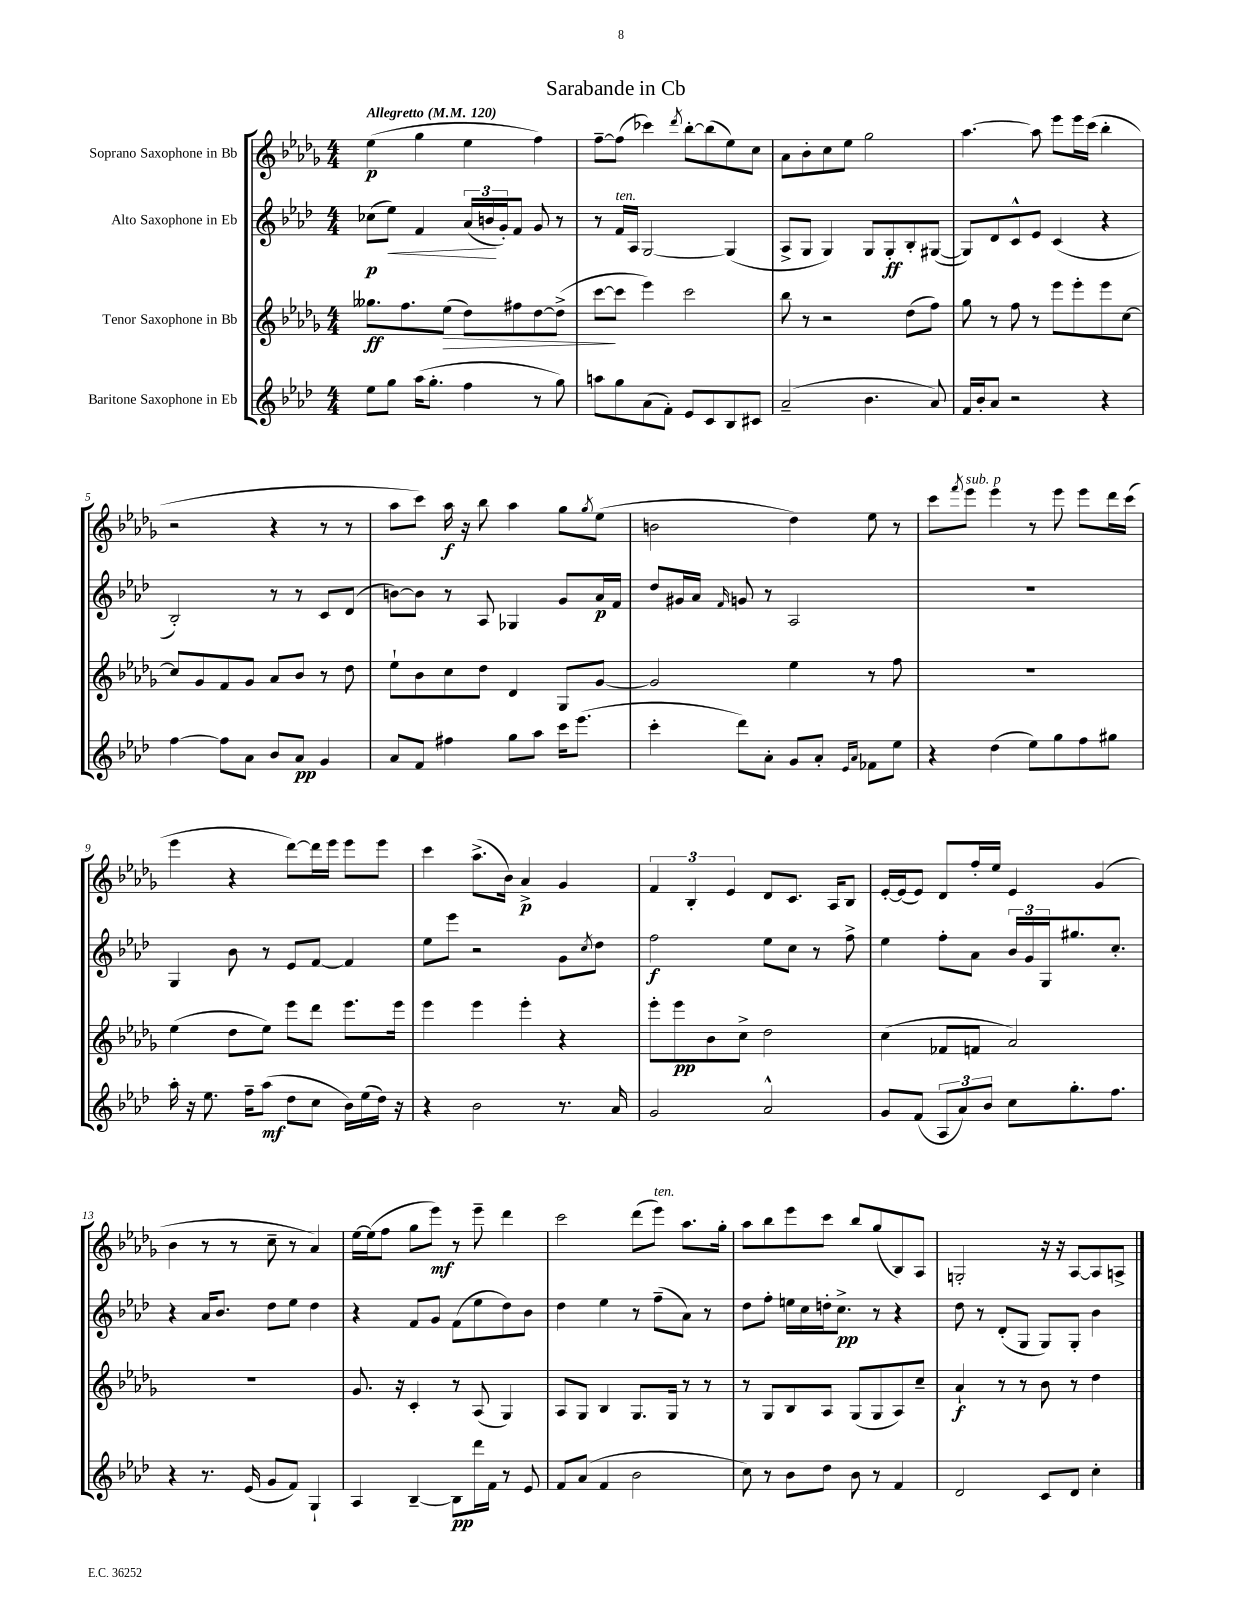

**kern	**kern	**kern	**kern
*staff4	*staff3	*staff2	*staff1
*clefG2	*clefG2	*clefG2	*clefG2
*k[b-e-a-d-]	*k[b-e-a-d-g-]	*k[b-e-a-d-]	*k[b-e-a-d-g-]
*M4/4	*M4/4	*M4/4	*M4/4
*MM120	*MM120	*MM120	*MM120
8ee-\L	8.gg--\L	(8cc-\L	(4ee-\
8gg\J	.	8ee-\J)	.
.	8.ff\	.	.
(16aa-\LK	.	4f/	4gg-\
8.gg'\J	.	.	.
.	(8ee-\J	.	.
4ff\	8dd-\L)	(24a-/LL	4ee-\
.	.	24b/	.
.	.	24g'/J)	.
.	8ff#\	8f/J	.
8r	[8dd-\	8g/	4ff\)
8gg\)	(8dd-^\]J	8r	.
=	=	=	=
8aa\L	[8ccc\L	8r	[8ff~\L
8gg\	8ccc\]J	16f/LL	(8ff\]J
.	.	16A-/JJ	.
(8a-\	4eee-\)	[2G/	4ccc-\)
8f'\J)	.	.	.
.	.	.	8qddd-/
8e-/L	2ccc\	.	[8bb-'\L
8c/	.	.	(8bb-\]
8B-/	.	(4G/]	8ee-\)
8c#/J	.	.	8cc\J
=	=	=	=
(2a-~/	8bb-\	8A-^/L	8a-\L
.	8r	8G/J	8b-'\
.	2r	4G/)	8cc\
.	.	.	8ee-\J
4.b-\	.	8G/L	2gg-\
.	.	8G'/	.
.	(8dd-\L	8B-'/	.
8a-/)	8ff\J)	([8G#/J	.
=	=	=	=
16f/LL	8gg-\	8G#/]L)	[4.aa-\
16b-'/J	.	.	.
8a-/J	8r	8d-/	.
2r	8ff\	8c^^/	.
.	8r	8e-/J	8aa-\]
.	8eee-\L	(4c/	8eee-\L
.	8eee-'\	.	16eee-\L
.	.	.	(16ccc\JJ
4r	8eee-\	4r	4bb-'\
.	[8cc\J	.	.
=	=	=	=
[4ff\	8cc/]L	2B-'/)	2r
.	8g-/	.	.
8ff\]L	8f/	.	.
8a-\J	8g-/J	.	.
8b-/L	8a-/L	8r	4r
8a-/J	8b-/J	8r	.
4g/	8r	8c/L	8r
.	8dd-\	(8d-/J	8r
=	=	=	=
8a-/L	8ee-`\L	[8b\L)	8aa-\L
8f/J	8b-\	8b\]J	8ccc\J)
4ff#\	8cc\	8r	16aa-\
.	.	.	16r
.	8dd-\J	8A-/	8bb-\
8gg\L	4d-/	4G-/	4aa-\
8aa-\J	.	.	.
16ccc\LK	8G-/L	8g/L	8gg-\L
(8.eee-\J	.	.	.
.	.	.	8qgg-/
.	[8g-/J	16a-/L	(8ee-\J
.	.	16f/JJ	.
=	=	=	=
4ccc'\	2g-/]	8dd-/L	2b\
.	.	16g#/L	.
.	.	16a-/JJ	.
.	.	16qqf/	.
8ddd-\L)	.	8g/	.
8a-'\J	.	8r	.
8g/L	4ee-\	2A-/	4dd-\)
8a-'/J	.	.	.
16qqe-/LL	.	.	.
16qqa-/JJ	.	.	.
8f-\L	8r	.	8ee-\
8ee-\J	8ff\	.	8r
=	=	=	=
4r	1r	1r	8ccc\L
.	.	.	8qfff/
.	.	.	8eee-\J
(4dd-\	.	.	4eee-\
8ee-\L)	.	.	8r
8gg\	.	.	8eee-\
8ff\	.	.	8eee-\L
8gg#\J	.	.	16ddd-\L
.	.	.	(16ccc\JJ
=	=	=	=
16aa-'\	(4ee-\	4G/	4eee-\
16r	.	.	.
8.ee-\	.	.	.
.	8dd-\L	8b-\	4r
16ff~\LK	.	.	.
(8aa-\J	8ee-\J)	8r	.
8dd-\L	8eee-\L	8e-/L	[8ddd-\L)
8cc\J	8ddd-\J	[8f/J	16ddd-\]L
.	.	.	16eee-\JJ
16b-\LL)	8.eee-\L	4f/]	8eee-\L
(16ee-\	.	.	.
16dd-\JJ)	.	.	8eee-\J
16r	16eee-\Jk	.	.
=	=	=	=
4r	4eee-\	8ee-\L	4ccc\
.	.	8eee-\J	.
2b-\	4eee-\	2r	(8.aa-^\L
.	.	.	16b-\Jk)
.	4eee-'\	.	4a-^/
8.r	4r	8g\L	4g-/
.	.	8qcc/	.
.	.	8dd-\J	.
16a-/	.	.	.
=	=	=	=
2g/	8eee-'\L	2ff\	6f/
.	8eee-\	.	.
.	.	.	6B-'/
.	8b-\	.	.
.	.	.	6e-/
.	8cc^\J	.	.
2a-^^/	2dd-\	8ee-\L	8d-/L
.	.	8cc\J	8.c/J
.	.	8r	.
.	.	.	16A-/LK
.	.	8ff^\	8B-/J
=	=	=	=
8g/L	(4cc\	4ee-\	[16e-'/LL
.	.	.	(16e-/]J
(8f/J	.	.	8e-/J)
12A-/L	8f-/L	8ff'\L	8d-/L
12a-/)	.	.	.
.	8f/J	8a-\J	16ff'/L
12b-/J	.	.	.
.	.	.	16ee-/JJ
8cc\L	2a-/)	24b-/LL	4e-/
.	.	24g/	.
.	.	24G/J	.
8.gg'\	.	8.gg#/	.
.	.	.	(4g-/
8.ff\J	.	8.cc'/J	.
=	=	=	=
4r	1r	4r	4b-\
8.r	.	16a-/LK	8r
.	.	8.b-/J	.
.	.	.	8r
(16e-/	.	.	.
8g/L	.	8dd-\L	8cc~\
8f/J)	.	8ee-\J	8r
4G`/	.	4dd-\	4a-/)
=	=	=	=
4A-/	8.g-/	4r	[16ee-\LL
.	.	.	(16ee-\]J
.	.	.	8ff\J
.	16r	.	.
[4B-~/	4c'/	8f/L	8gg-\L
.	.	8g/J	8eee-\J)
8B-\]L	8r	(8f\L	8r
16ddd-\L	(8A-/	8ee-\	8eee-~\
16f\JJ	.	.	.
8r	4G-/)	8dd-\)	4ddd-\
8e-/	.	8b-\J	.
=	=	=	=
8f/L	8A-/L	4dd-\	2ccc\
(8a-/J	8G-/J	.	.
4f/	4B-/	4ee-\	.
2b-\	8.G-/L	8r	(8ddd-\L
.	.	(8ff~\L	8eee-\J)
.	16G-/Jk	.	.
.	8r	8a-\J)	8.aa-\L
.	8r	8r	.
.	.	.	16gg-'\Jk
=	=	=	=
8cc\)	8r	8dd-\L	8aa-\L
8r	8G-/L	8ff'\J	8bb-\
8b-\L	8B-/	16ee\LL	8eee-\
.	.	16cc\	.
8dd-\J	8A-/J	16dd'\J	8ccc\J
.	.	8.cc^\J	.
8b-\	(8G-/L	.	8bb-/L
8r	8G-/	8r	(8gg-/
4f/	8A-/)	4r	8B-/)
.	8cc~/J	.	8A-/J
=	=	=	=
2d-/	4a-`/	8dd-\	2G'/
.	.	8r	.
.	8r	(8d-'/L	.
.	8r	8G/J	.
8c/L	8b-\	8G/L)	16r
.	.	.	16r
8d-/J	8r	8G'/J	[8A-/L
4cc'\	4dd-\	4b-\	8A-/]
.	.	.	8A^/J
==	==	==	==
*-	*-	*-	*-
